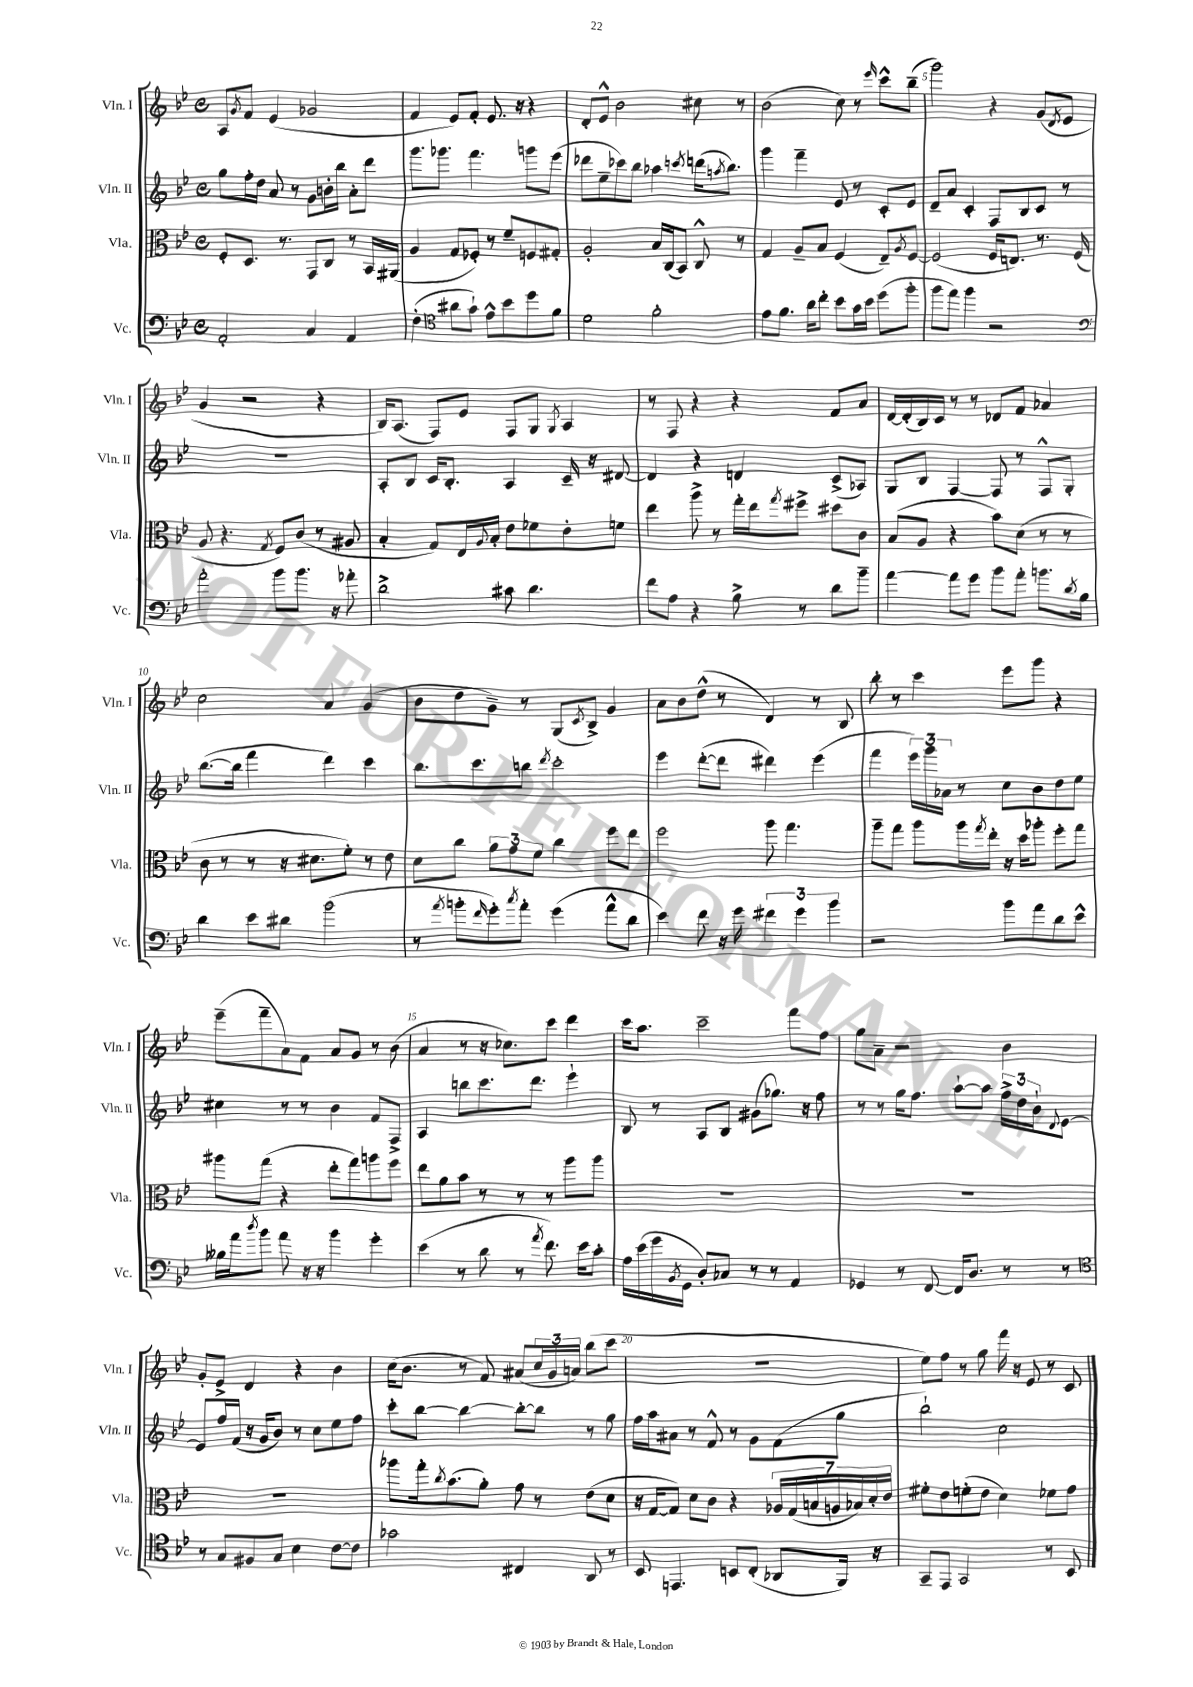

**kern	**kern	**kern	**kern
*staff4	*staff3	*staff2	*staff1
*clefF4	*clefC3	*clefG2	*clefG2
*k[b-e-]	*k[b-e-]	*k[b-e-]	*k[b-e-]
*M4/4	*M4/4	*M4/4	*M4/4
*met(c)	*met(c)	*met(c)	*met(c)
2AA'/	8F'/L	8gg\L	8A/L
.	.	.	8qg/
.	8.D/J	16ff'\L	8f/J
.	.	16dd\JJ	.
.	.	8a/	(4e-/
.	8.r	.	.
.	.	8r	.
4C/	8GG/L	8g\L	2g-/
.	8C/J	16b'\L	.
.	.	16bb-\JJ	.
4AA/	8r	8a'\L	.
.	16BB-/LL	8ddd\J	.
.	(16AA#/JJ	.	.
=	=	=	=
(4F'\	4A/	8.ggg\L	4f/
.	.	8.ggg-\J	.
*clefC4	*	*	*
8a#\L	8G/L	.	8e-/L)
8g`\J)	8F-'/J)	4.fff\	8f'/J
8e-^^\L	8r	.	8.e-/
8b-\	8f~/L	.	.
.	.	.	16r
8dd\	8F/	8ggg\L	4r
8f\J	8G#'/J	(8eee-\J	.
=	=	=	=
2d\	2A'/	8ddd-\L	8d'/L
.	.	8ee-~\	8e-^^/J
.	.	8ccc-\)	2b-\
.	.	8bb-\J	.
2f'\	16B-/LL	4aa-\	.
.	(16C/J	.	.
.	8BB-/J)	.	.
.	.	8qccc/	.
.	8C^^/	(16ddd\LK	8cc#\
.	.	8qaa/	.
.	.	8.bb-\J)	.
.	8r	.	8r
=	=	=	=
8e-\L	4G/	4ggg\	(2b-\
8.f\J	.	.	.
.	8A~/L	4fff~\	.
16a\LK	.	.	.
8cc'\J	8B-/J	.	.
8b-\L	(4F/	8e-/	8cc\)
16g\L	.	8r	8r
16b-\JJ	.	.	.
.	.	.	16qqeee-/
(8dd\L	8E-~/L)	8c'/L	8ccc^^\L
.	8qA/	.	.
8ff'\J	[8F/J	8e-/J	(8bb-~\J
=	=	=	=
8ff\L	(2F/]	8d~/L	2ggg\)
8ee-\J)	.	8a/J	.
4ff\	.	4c'/	.
2r	16F/LK	8F/L	4r
.	8.E/J)	.	.
.	.	8B-/	.
.	8.r	8c/J	(8g/L
.	.	.	8qd/
.	.	8r	8e-/J
.	(16F/	.	.
=	=	=	=
*clefF4	*	*	*
2a'\	8A/	1r	4g/
.	4.r	.	.
.	.	.	2r
.	8qG/	.	.
8b-\L	8F/L)	.	.
8.b-\J	(8c/J	.	.
.	8r	.	4r
16r	.	.	.
8a-'\	8A#/	.	.
=	=	=	=
2d^\	4B-'/	8A'/L	16B-/LK)
.	.	.	(8.A/J
.	.	8B-/J	.
.	8G/L)	16c/LK	8F/L)
.	.	8.B-'/J	.
.	16E-/L	.	8e-/J
.	8qqA/	.	.
.	16B-'/JJ	.	.
8c#\	8e-\L	4A/	8F/L
4.d\	8f-\	.	8G/J
.	.	.	8qG/
.	8e-'\	16c~/	4A/
.	.	16r	.
.	8f\J	[8d#/	.
=	=	=	=
8f\L	4ee-\	4d#/]	8r
8A\J	.	.	8F/
4r	8aa^\	4r	4r
.	8r	.	.
8B-^\	16gg'\LL	4d/	4r
.	16ee-\J	.	.
.	8qgg/	.	.
8r	8ff#^\J	.	.
8d\L	8dd#\L	(8c^/L	8f/L
8b-~\J	8c\J	8A-/J)	8a/J
=	=	=	=
[4a\	(8B-/L	8G/L	[16d/LL
.	.	.	(16d'/]
.	8A/J	8B-/J	16B-/)
.	.	.	16c/JJ
8a\]L	4r	[4F/	8r
8g\J	.	.	8r
8b-\L	8b-\L)	8F/]	8d-/L
8a'\J	(8d\J	8r	8f/J
8.b\L	8r	8F^^/L	4a-/
.	8r	8G'/J	.
8qd/	.	.	.
16B-\Jk	.	.	.
=	=	=	=
4d\	8c\	([8.bb-\L	2cc\
.	8r	.	.
.	.	16bb-\]Jk	.
8e-\L	8r	4fff\	.
8d#\J	16r	.	.
.	8.d#\L	.	.
(2b-\	.	4ddd\)	4a/
.	8f'\J)	.	.
.	8r	4ccc\	(4g/
.	8e-\	.	.
=	=	=	=
8r	8d\L	8.bb-\L	8b-\L
8qa/	.	.	.
8b'\L	8cc\J	.	8dd\
.	.	8.ccc\	.
16qqf/	.	.	.
8g'\)	12a\L	.	8g~\J)
.	12g\	.	.
8qcc/	.	.	.
8a'\J	.	8bb\J	8r
.	12f\J	.	.
.	.	8qddd/	.
(4g\	4cc\	2ccc'\	(8G/L
.	.	.	8qc/
.	.	.	8B-^/J)
8a^^\L	8ff\L	.	4g/
8d\J	8ee-\J	.	.
=	=	=	=
4e-\)	2ff\	4eee-\	8a\L
.	.	.	8b-\
8f\	.	([8ddd'\L	(8dd^^\J
16r	.	8ddd\]J	8r
16g\	.	.	.
6f#\	8aa\	4ddd#\)	4d/)
.	4.gg\	.	.
6g\	.	.	.
.	.	(4eee-\	8r
6b-\	.	.	.
.	.	.	8B-/
=	=	=	=
2r	8aa~\L	4fff\	8bb-'\
.	8gg\J	.	8r
.	8aa\L	24eee-\LL)	4ccc\
.	.	24ggg\	.
.	.	24a-\JJ	.
.	16aa\L	8r	.
.	8qgg/	.	.
.	16ee-'\JJ	.	.
8b-\L	16r	8cc\L	8eee-\L
.	16dd\LK	.	.
8a\	8aa-'\J	8b-\	8ggg\J
8d\	8ff'\L	8dd\	4r
8e-^^\J	8gg\J	8ee-\J	.
=	=	=	=
16B--\LL	8aa#\L	4cc#\	(8eee-~\L
16a\J	.	.	.
8qdd/	.	.	.
8b-\J	(8gg\J	.	8fff~\
8a\	4r	8r	8a\)
16r	.	8r	8f\J
16r	.	.	.
4b-\	8ee-'\L	4b-\	8a/L
.	8gg\)	.	8g/J
4g'\	8aa\	8f/L	8r
.	8ff\J	8F^/J	(8b-\
=	=	=	=
(4e-\	8ee-\L	4A/	4a/
.	8a\	.	.
8r	8b-\J	8bb\L	8r
8d\	8r	8.ccc\	16r
.	.	.	8.cc-\L)
8r	8r	.	.
.	.	8.ddd\J	.
8qa/	.	.	.
8.f\)	8r	.	8ccc\J
.	8aa\L	4eee-`\	4ddd\
16e-\LK	.	.	.
8c'\J	8aa\J	.	.
=	=	=	=
16A\LL	1r	8B-/	16ccc\LK
(16e-\	.	.	8.aa\J
16g\	.	8r	.
8qBB-/	.	.	.
16GG\JJ	.	.	.
8D'/L)	.	8A/L	2ccc~\
8C-/J	.	8B-/J	.
8r	.	(8g#\L	.
8r	.	8.gg-\J)	.
4AA/	.	.	8fff\L
.	.	16r	.
.	.	8ff\	8ff\J
=	=	=	=
4GG-/	1r	8r	8gg\L
.	.	8r	8a~\J
8r	.	16gg\LK	2r
.	.	8.ff\J	.
[8FF/	.	.	.
16FF/]LK	.	[8aa`\L	.
8.D/J	.	.	.
.	.	8aa\]J	.
8r	.	24ff^\LL	4b-\
.	.	24dd\	.
.	.	24b-`\J	.
.	.	8qqd/	.
8r	.	[8e-\J	.
=	=	=	=
*clefC4	*	*	*
8r	1r	8e-/]L	8g'/L
8G/L	.	16ff/L	8e-^/J
.	.	(16f/JJ	.
8F#/	.	16r	4d/
.	.	16g/LK	.
8G/J	.	8b-/J)	.
4B-\	.	8r	4r
.	.	8cc\L	.
[8c\L	.	8ee-\	4b-\
8c\]J	.	8ff\J	.
=	=	=	=
2g-\	8aa-\L	8ccc'\L	(16cc\LK
.	.	.	8.b-\J
.	16gg'\k	[8bb-\J	.
.	8qcc/	.	.
.	(8.b-\	.	.
.	.	4bb-\_	8r
.	8a'\J)	.	8f/)
4C#/	8g\	8bb-'\_L	(8a#/L
.	8r	8bb-\]J	24cc/L
.	.	.	24g/
.	.	.	24a/JJ)
8AA/	(8e-\L	8r	(8bb-\L
8r	8d\J	8gg\	8ccc\J
=	=	=	=
8BB-/	16r	16ff\LL	1r
.	[16G/LK	16aa\J	.
4.EE/	8G/]J)	8a#\J	.
.	8d\L	8r	.
.	8c\J	8f^^/	.
8BB/L	4r	8r	.
(8C'/J	.	8g\L	.
8AA-/L	28A-/LL	(8f\	.
.	(28G/	.	.
.	28B/	.	.
.	28A/	.	.
16FF/Jk)	.	8gg\J	.
.	28B-/)	.	.
.	28d'/	.	.
16r	.	.	.
.	28e-/JJ	.	.
=	=	=	=
8GG~/L	8f#'\L	2bb-`\)	8ee-\L)
8EE-/J	8e-\	.	8ff\J
2GG/	(8f'\	.	8r
.	8e-\J	.	8gg\
.	4d\)	2cc\	16fff\
.	.	.	16r
.	.	.	8e-/
8r	8f-\L	.	8r
8BB-/	8g\J	.	8c/
==	==	==	==
*-	*-	*-	*-
